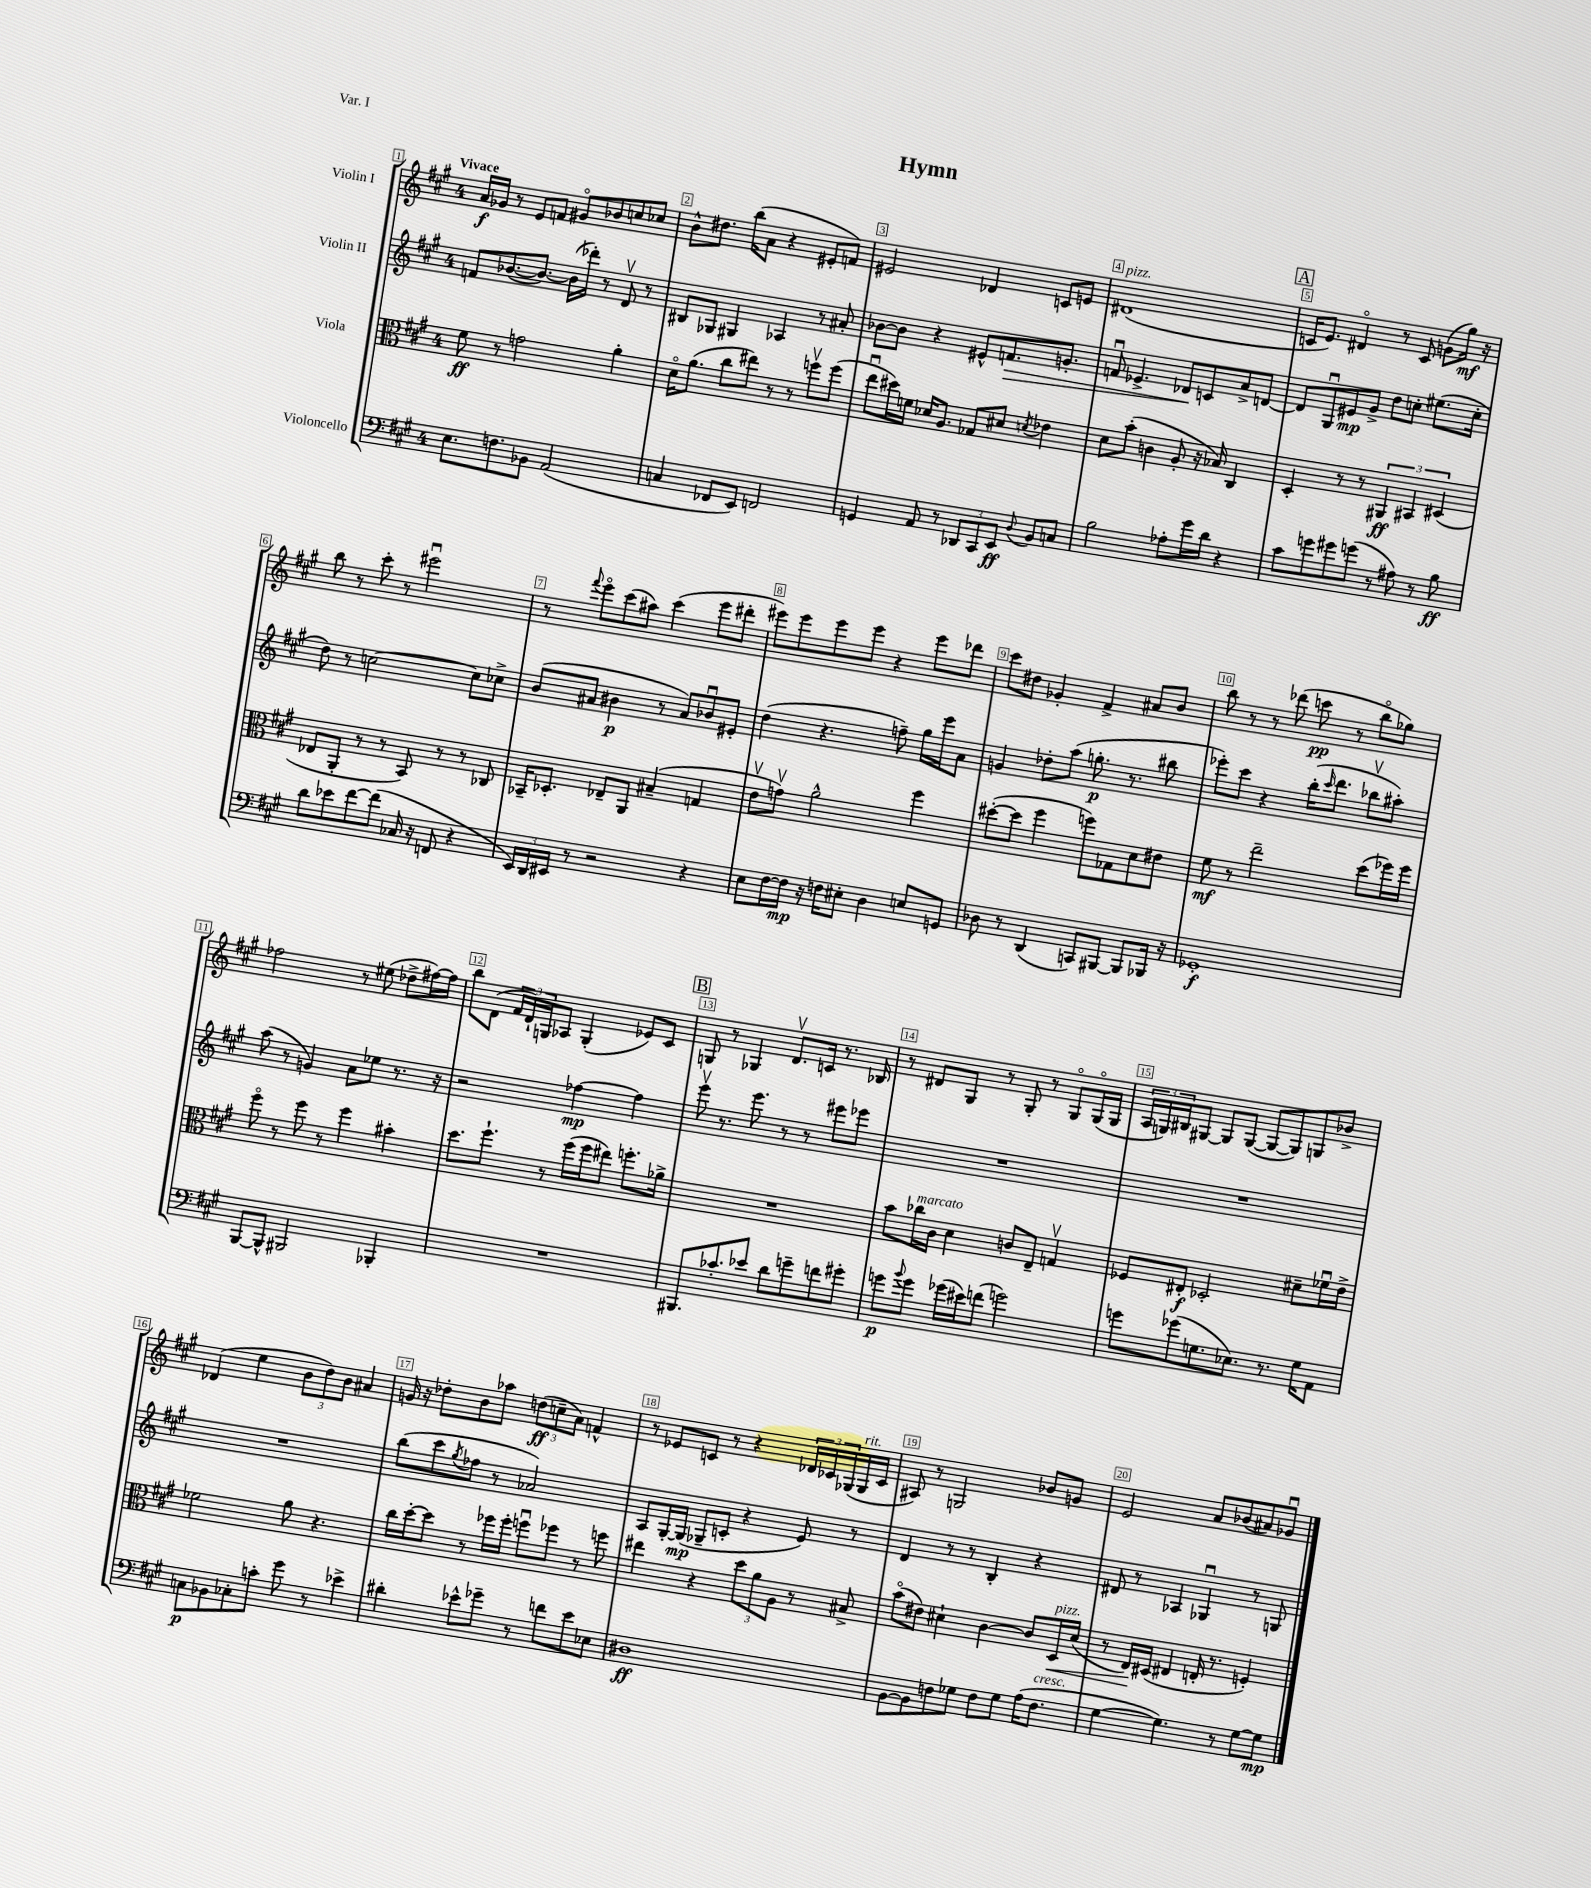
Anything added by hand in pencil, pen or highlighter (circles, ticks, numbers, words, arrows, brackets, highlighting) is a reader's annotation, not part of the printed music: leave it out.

**kern	**kern	**kern	**kern
*staff4	*staff3	*staff2	*staff1
*clefF4	*clefC3	*clefG2	*clefG2
*k[f#c#g#]	*k[f#c#g#]	*k[f#c#g#]	*k[f#c#g#]
*M4/4	*M4/4	*M4/4	*M4/4
8.E\L	8f#\	8f/L	16a/LL
.	.	.	16g-/JJ
.	8r	([8.b-/	8r
8.F\	.	.	.
.	2g\	.	8e/L
.	.	8.b-/_J)	.
8BB-\J	.	.	8f/J
(2AA/	.	(16b-\]LL	8g#o/L
.	.	16ddd-'\JJ)	.
.	.	8r	8b-/
.	4a'\	8dv/	8cc/
.	.	8r	8cc-/J
=	=	=	=
4C/	16do\LK	8B#/L	8b^^\L
.	(8.a\J	.	.
.	.	8G-/J	8.dd#\J
8FF-/L	8cc#\L	4G#/	.
.	.	.	(16bb\LK
8EE/J)	8ee#\J)	.	8a\J
2FF/	8r	4A-/	4r
.	8r	.	.
.	8ffv\L	8r	8e#'/L
.	(8ff\J	8a#'/	8f/J)
=	=	=	=
4GG/	8eeu\L	[8b-\L	2e#/
.	16dd#\L)	8b-\]J	.
.	16f\JJ	.	.
8AA/	16d-/LK	4r	.
.	8.A/J	.	.
8r	.	.	.
12DD-/L	8G-/L	8e#^^/L	4d-/
12CC#/	.	.	.
.	8d#/J	8.f/	.
12EE/J	.	.	.
8qqD/	8qd/	.	.
8BB/L	4e-\	.	8c/L
.	.	8.g'/J	.
8C/J	.	.	8e/J
=	=	=	=
2B\	8d\L	8fu/	(1d#
.	(8b'\J	4.e-^/	.
.	4c\	.	.
8A-'\L	8A'/	8d-/L	.
16g#\L	16r	8c/	.
16d\JJ	16B-/)	.	.
4r	4C#/	8a^/	.
.	.	[8d/J	.
=	=	=	=
8c#\L	4D'/	8d/]L	16c/LK
.	.	.	8.e/J)
8g\	.	8G#u/	.
8g#\	8r	8e#/	4d#o/
(8g\J	8r	8g#^/J	.
8r	6AA#/	8dd\L	8r
8A#\)	.	8cc'\J	8c/
.	6BB#/	.	.
8r	.	(8.ee#\L	(8g\L
.	(6D#/	.	.
8B\	.	.	16gg#\Jk)
.	.	16cc'\Jk	16r
=	=	=	=
8d\L	8E-/L	8dd\)	8bb\
8e-\	8AA'/J	8r	8r
[8f#\	8r	[2cc\	8ccc#'\
(8f#\]J	8r	.	8r
16C-/	8BB/)	.	2eee#u\
16r	.	.	.
8FF/	8r	.	.
4r	8r	8cc\]L	.
.	8C-/	8cc-^\J	.
=	=	=	=
24EE/LL)	16BB-~/LK	(8b/L	8r
24DD/	.	.	.
.	8.D-'/J	.	.
24EE#/JJ	.	.	.
.	.	.	8qqfff#/
8r	.	8a#/J	8eeeo\L
2r	8E-~/L	4b#\	(8ccc#\
.	8AA/J	.	8aa#\J)
.	(4B#~/	8r	(4ccc#\
.	.	8a#/L)	.
4r	4G/	8b-u/	8eee\L
.	.	8e#'/J	8ddd#'\J
=	=	=	=
8E\L	8ev\L	(4dd\	8eee#\L)
[16F#\L	8gv\J)	.	8eee#\
16F#\]JJ	.	.	.
16r	2a^^\	4.r	8eee#\
16F\LK	.	.	.
8E#'\J	.	.	8eee#\J
4D\	.	.	4r
.	.	8ff~\)	.
8E/L	4ff#\	16gg#\LL	8eee#\L
.	.	16eee\J	.
8GG/J	.	8a\J	8ddd-\J
=	=	=	=
8D-\	([8dd#'\L	4g/	8ccc#\L
8r	8dd#\]J	.	8dd#\J
(4DD/	4ff#\	8dd-'\L	4g-'/
.	.	(8aa\J	.
8CC/L)	8ff\L)	8.gg'\	4f#^/
[8BBB#/J	8G-\	.	.
.	.	8.r	.
8BBB#/]L	8d\	.	8a#/L
16BBB-/Jk	8e#\J	8bb#\	8b/J
16r	.	.	.
=	=	=	=
1GG-'	8f#\	8eee-'\L)	8bb\
.	8r	8ccc#\J	8r
.	2ee~\	4r	8r
.	.	.	(8ddd-\
.	.	(16bb'\LK	8ccc\
.	.	16qqccc#/	.
.	.	8.ddd\J	.
.	.	.	8r
.	(8dd\L	8bb-v\L	8bbo\L
.	16ff-\L)	8aa#'\J)	8gg-\J)
.	16ff-\JJ	.	.
=	=	=	=
[8BBB/L	8ff#o\	(8aa\	2ff-\
8BBB^^/]J	8r	8r	.
2BBB#/	8ff#\	4g/)	.
.	8r	.	.
.	4ff#\	8a\L	8r
.	.	8ee-\J	(8ee#\
4BBB-'/	4b#'\	8.r	8dd-^\L
.	.	.	[16ff#\L)
.	.	16r	16ff#\]JJ
=	=	=	=
1r	8.dd\L	2r	8bb\L
.	.	.	(8d\J
.	8.ff#`\J	.	.
.	.	.	24f#/LL
.	.	.	24d`/)
.	.	.	24G/J
.	8r	.	8A-/J
.	(16ff#\LL	[4ff-\	(4G'/
.	16ff#\J	.	.
.	8ee#\J)	.	.
.	8.ff'\L	4ff-\]	8e-/L)
.	.	.	8c#/J
.	16a-^\Jk	.	.
=	=	=	=
8.BBB#/L	1r	8eeev\	8G/
.	.	8.r	8r
8.c-'/	.	.	.
.	.	.	4G-/
.	.	8.eee\	.
8e-/J	.	.	.
8d\L	.	8r	8.dv/L
8g~\	.	8r	.
.	.	.	16c/Jk
8f\	.	8eee#\L	8.r
8g#'\J	.	8eee-\J	.
.	.	.	16B-/
=	=	=	=
8g\L	8b\L	1r	8r
8qqb/	.	.	.
8g\J	16cc-\L	.	8d#/L
.	16c#\JJ	.	.
(16g-\LL	4d\	.	8G#/J
16e#\J)	.	.	.
(8f\J	.	.	8r
2g\)	8c/L	.	8G#'/
.	8E~/J	.	8r
.	4Gv/	.	8G#o/L
.	.	.	(16G#o/L
.	.	.	16G#/JJ
=	=	=	=
8g\L	8F-/L	1r	24A/LL
.	.	.	24G/)
.	.	.	24B#/J
(8g-\	8E#'/J	.	[8G#/J
8.G\	2D-'/	.	8G#/]L
.	.	.	([8G#/J
8.E-\J)	.	.	.
.	.	.	8G#/_L
8.r	.	.	8G#/])
.	8d#~\L	.	8G/
16G\LK	.	.	.
8AA\J	16f-u\L	.	8b-^/J
.	16e^\JJ	.	.
=	=	=	=
8C\L	2f-\	1r	(4d-/
8BB-\	.	.	.
8C-'\	.	.	4ee\
8c'\J	.	.	.
8g#\	8a\	.	12b\L
.	.	.	12dd\)
8r	4.r	.	.
.	.	.	12b\J
4e-^\	.	.	4a#/
=	=	=	=
4d#'\	16cc#\LL	(8bb\L	16g/
.	[16dd'\J	.	16r
.	8dd\]J	8ccc#\	8dd-'\L
.	.	8qgg#/	.
8e-^^\L	8r	8ff-\J	8b\
8g-~\J	16ff-\LL	8r	8aa-\J
.	16ff-'\JJ	.	.
8r	8ffu\L	2a-/)	(12dd\L
.	.	.	12cc~\
8f\L	8ff-\J	.	.
.	.	.	12a\J)
8e-\	8r	.	4f^^/
8E-\J	8ff\	.	.
=	=	=	=
1D#	4ee#\	8A/L	8r
.	.	[16G#'/L	8e-/L
.	.	(16G#/]JJ	.
.	4r	8G-~/L	8c/J
.	.	8c'/J	8r
.	12dd\L	4r	4r
.	12a\	.	.
.	12A\J	.	.
.	8r	8e/)	24d-/LL
.	.	.	24c-/
.	.	.	(24G-/
.	8B#^/	8r	16G-/
.	.	.	16c-/JJ
=	=	=	=
[8BB\L	(8bo\L	4d/	8A#/)
8BB\]	8e#\J)	.	8r
8F\	4d#`\	8r	2G/
8G-\J	.	8r	.
8F\L	[4c#\	4B'/	.
8G-\J	.	.	.
(16A\LK	8c#/]L	4r	8b-/L
8.F\J	.	.	.
.	16D/L	.	8g/J
.	(16d#/JJ	.	.
=	=	=	=
[4G#\	8r	8d#/	2e/
.	16E/LL)	8r	.
.	(16D#/JJ	.	.
4.G#\])	4E#/	4A-/	.
.	16E'/	4G-u/	8a/L
.	8.r	.	.
8r	.	.	(8b-/
[8G#\L	4F'/)	8r	8a#/)
8G#\]J	.	8G/	8g-u/J
==	==	==	==
*-	*-	*-	*-
